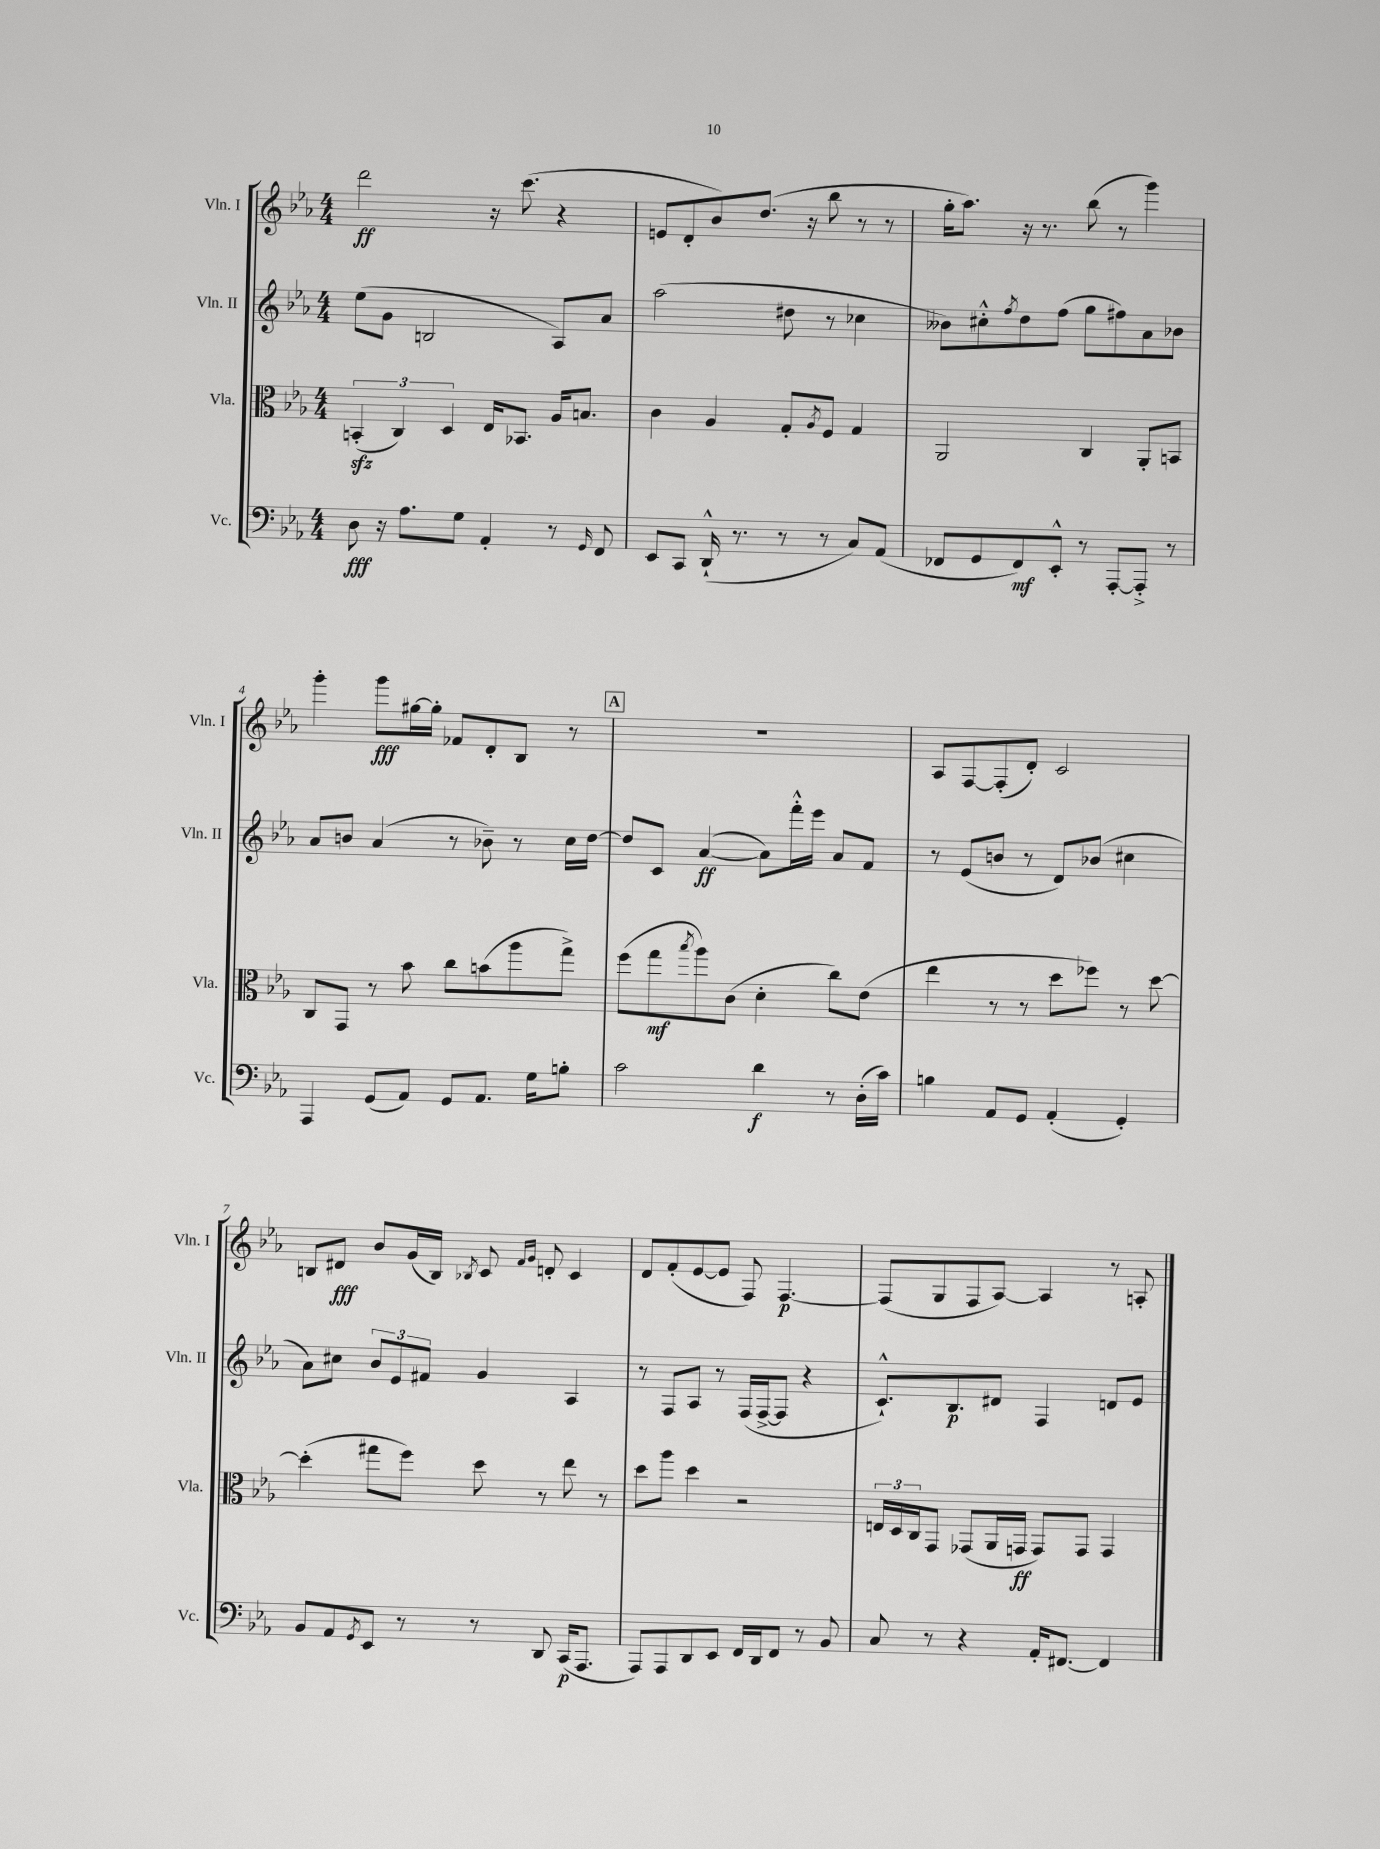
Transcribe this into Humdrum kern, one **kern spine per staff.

**kern	**dynam	**kern	**dynam	**kern	**dynam	**kern	**dynam
*part4	*part4	*part3	*part3	*part2	*part2	*part1	*part1
*staff4	*staff4	*staff3	*staff3	*staff2	*staff2	*staff1	*staff1
*I"Vc.	*	*I"Vla.	*	*I"Vln. II	*	*I"Vln. I	*
*I'Vc.	*	*I'Vla.	*	*I'Vln. II	*	*I'Vln. I	*
*clefF4	*	*clefC3	*	*clefG2	*	*clefG2	*
*k[b-e-a-]	*	*k[b-e-a-]	*	*k[b-e-a-]	*	*k[b-e-a-]	*
*M4/4	*	*M4/4	*	*M4/4	*	*M4/4	*
=1	=1	=1	=1	=1	=1	=1	=1
8D\	fff	(6BBnzz'/	.	(8ee-\L	.	2ddd\	ff
16r	.	.	.	8g\J	.	.	.
.	.	6C/)	.	.	.	.	.
8.A-\L	.	.	.	.	.	.	.
.	.	.	.	2Bn/	.	.	.
.	.	6D/	.	.	.	.	.
8G\J	.	.	.	.	.	.	.
4AA-'/	.	16E-/KL	.	.	.	16r	.
.	.	8.BB-X/J	.	.	.	(8.ccc\	.
8r	.	16A-/KL	.	8A-/L)	.	4r	.
.	.	8.Bn/J	.	.	.	.	.
16qqGG/	.	.	.	.	.	.	.
8FF/	.	.	.	8a-/J	.	.	.
=2	=2	=2	=2	=2	=2	=2	=2
8EE-/L	.	4c\	.	(2aa-\	.	8en/L	.
8CC/J	.	.	.	.	.	8d'/	.
(16DD`^^/	.	4A-/	.	.	.	8b-/)	.
8.r	.	.	.	.	.	.	.
.	.	.	.	.	.	(8.dd/J	.
8r	.	8G'/L	.	8dd#X\	.	.	.
.	.	.	.	.	.	16r	.
.	.	8qA-/	.	.	.	.	.
8r	.	8F/J	.	8r	.	8bb-\	.
8C/L)	.	4G/	.	4cc-X\	.	8r	.
(8AA-/J	.	.	.	.	.	8r	.
=3	=3	=3	=3	=3	=3	=3	=3
8FF-X/L	.	2AA-/	.	8b--X\L)	.	16gg'\KL	.
.	.	.	.	.	.	8.aa-\J)	.
8GG/	.	.	.	8cc#X'^^\	.	.	.
.	.	.	.	8qff/	.	.	.
8FF-/)	mf	.	.	8dd\	.	16r	.
.	.	.	.	.	.	8.r	.
8EE-'^^/J	.	.	.	(8ff\J	.	.	.
8r	.	4C/	.	8gg\L	.	(8bb-\	.
[8AAA-'/L	.	.	.	8ff#X\)	.	8r	.
8AAA-'^/J]	.	8AA-'/L	.	8a-\	.	4ggg\)	.
8r	.	8BBn/J	.	8b-X\J	.	.	.
!!LO:LB:g=z
=4	=4	=4	=4	=4	=4	=4	=4
4AAA-/	.	8C/L	.	8a-/L	.	4ggg'\	.
.	.	8GG/J	.	8bn/J	.	.	.
(8GG/L	.	8r	.	(4a-/	.	8ggg\L	fff
8AA-/J)	.	8b-\	.	.	.	[16gg#X\L	.
.	.	.	.	.	.	16gg#'\JJ]	.
8GG/L	.	8cc\L	.	8r	.	8f-X/L	.
8.AA-/J	.	(8bn\	.	8b-X~\)	.	8d'/	.
.	.	8aa-\	.	8r	.	8B-/J	.
16G\KL	.	.	.	.	.	.	.
8Bn'\J	.	8gg^\J)	.	16cc\LL	.	8r	.
.	.	.	.	[16dd\JJ	.	.	.
!!LO:REH:place=s1:t=A
=5	=5	=5	=5	=5	=5	=5	=5
2c\	.	(8ff\L	.	8dd/L]	.	1r	.
.	.	8gg\	mf	8c/J	.	.	.
.	.	8qbb-/	.	.	.	.	.
.	.	8aa-\)	.	([4a-/	ff	.	.
.	.	(8c\J	.	.	.	.	.
4d\	f	4d'\	.	8a-\L])	.	.	.
.	.	.	.	16fff'^^\L	.	.	.
.	.	.	.	16eee-\JJ	.	.	.
8r	.	8cc\L)	.	8a-/L	.	.	.
(16D'\LL	.	(8e-\J	.	8f/J	.	.	.
16c\JJ)	.	.	.	.	.	.	.
=6	=6	=6	=6	=6	=6	=6	=6
4Bn\	.	4ee-\	.	8r	.	8A-/L	.
.	.	.	.	(8e-/L	.	[8F/	.
8AA-/L	.	8r	.	8bn/J	.	(8F'/]	.
8GG/J	.	8r	.	8r	.	8d'/J)	.
(4AA-'/	.	8dd\L	.	8d/L)	.	2c/	.
.	.	8ff-X\J)	.	(8b-X/J	.	.	.
4GG'/)	.	8r	.	4cc#X\	.	.	.
.	.	[8dd\	.	.	.	.	.
!!LO:LB:g=z
=7	=7	=7	=7	=7	=7	=7	=7
8BB-/L	.	(4dd'\]	.	8a-\L)	.	8Bn/L	.
8AA-/	.	.	.	8cc#X\J	.	8d#X/J	fff
8qGG/	.	.	.	.	.	.	.
8EE-/J	.	8gg#X\L	.	12b-/L	.	8b-/L	.
.	.	.	.	12e-/	.	.	.
8r	.	8ff\J)	.	.	.	(16g/L	.
.	.	.	.	12f#X/J	.	.	.
.	.	.	.	.	.	16B/JJ)	.
.	.	.	.	.	.	8qB-X/	.
8r	.	8dd\	.	4g/	.	8c/	.
.	.	.	.	.	.	16qqf/LL	.
.	.	.	.	.	.	16qqg/JJ	.
8DD/	.	8r	.	.	.	8dn'/	.
(16CC/KL	p	8ee-\	.	4A-/	.	4c/	.
8.AAA-/J	.	.	.	.	.	.	.
.	.	8r	.	.	.	.	.
=8	=8	=8	=8	=8	=8	=8	=8
8AAA-/L)	.	8dd\L	.	8r	.	8d/L	.
8AAA-/	.	8aa-\J	.	8F/L	.	(8f'/	.
8DD/	.	4dd\	.	8A-/J	.	[8e-/	.
8EE-/J	.	.	.	8r	.	8e-/J]	.
16FF/LL	.	2r	.	(16F/LL	.	8F/)	.
16DD/J	.	.	.	[16F^/J	.	.	.
8FF/J	.	.	.	8F/J]	.	[4.F/	p
8r	.	.	.	4r	.	.	.
8BB-/	.	.	.	.	.	.	.
=9	=9	=9	=9	=9	=9	=9	=9
8C/	.	24En/LL	.	8.c`^^/L)	.	(8F/L]	.
.	.	24D/	.	.	.	.	.
.	.	24C/J	.	.	.	.	.
8r	.	8GG/J	.	.	.	8G/	.
.	.	.	.	8.B-/	p	.	.
4r	.	(8GG-X/L	.	.	.	8F/	.
.	.	16AA-/L	.	8d#X/J	.	[8A-/J)	.
.	.	16GGn/JJ	ff	.	.	.	.
16AA-'/KL	.	8GG/L)	.	4F/	.	4A-/]	.
[8.FF#X/J	.	.	.	.	.	.	.
.	.	8GG/J	.	.	.	.	.
4FF#/]	.	4GG/	.	8dn/L	.	8r	.
.	.	.	.	8e-/J	.	8An'/	.
==	==	==	==	==	==	==	==
*-	*-	*-	*-	*-	*-	*-	*-
